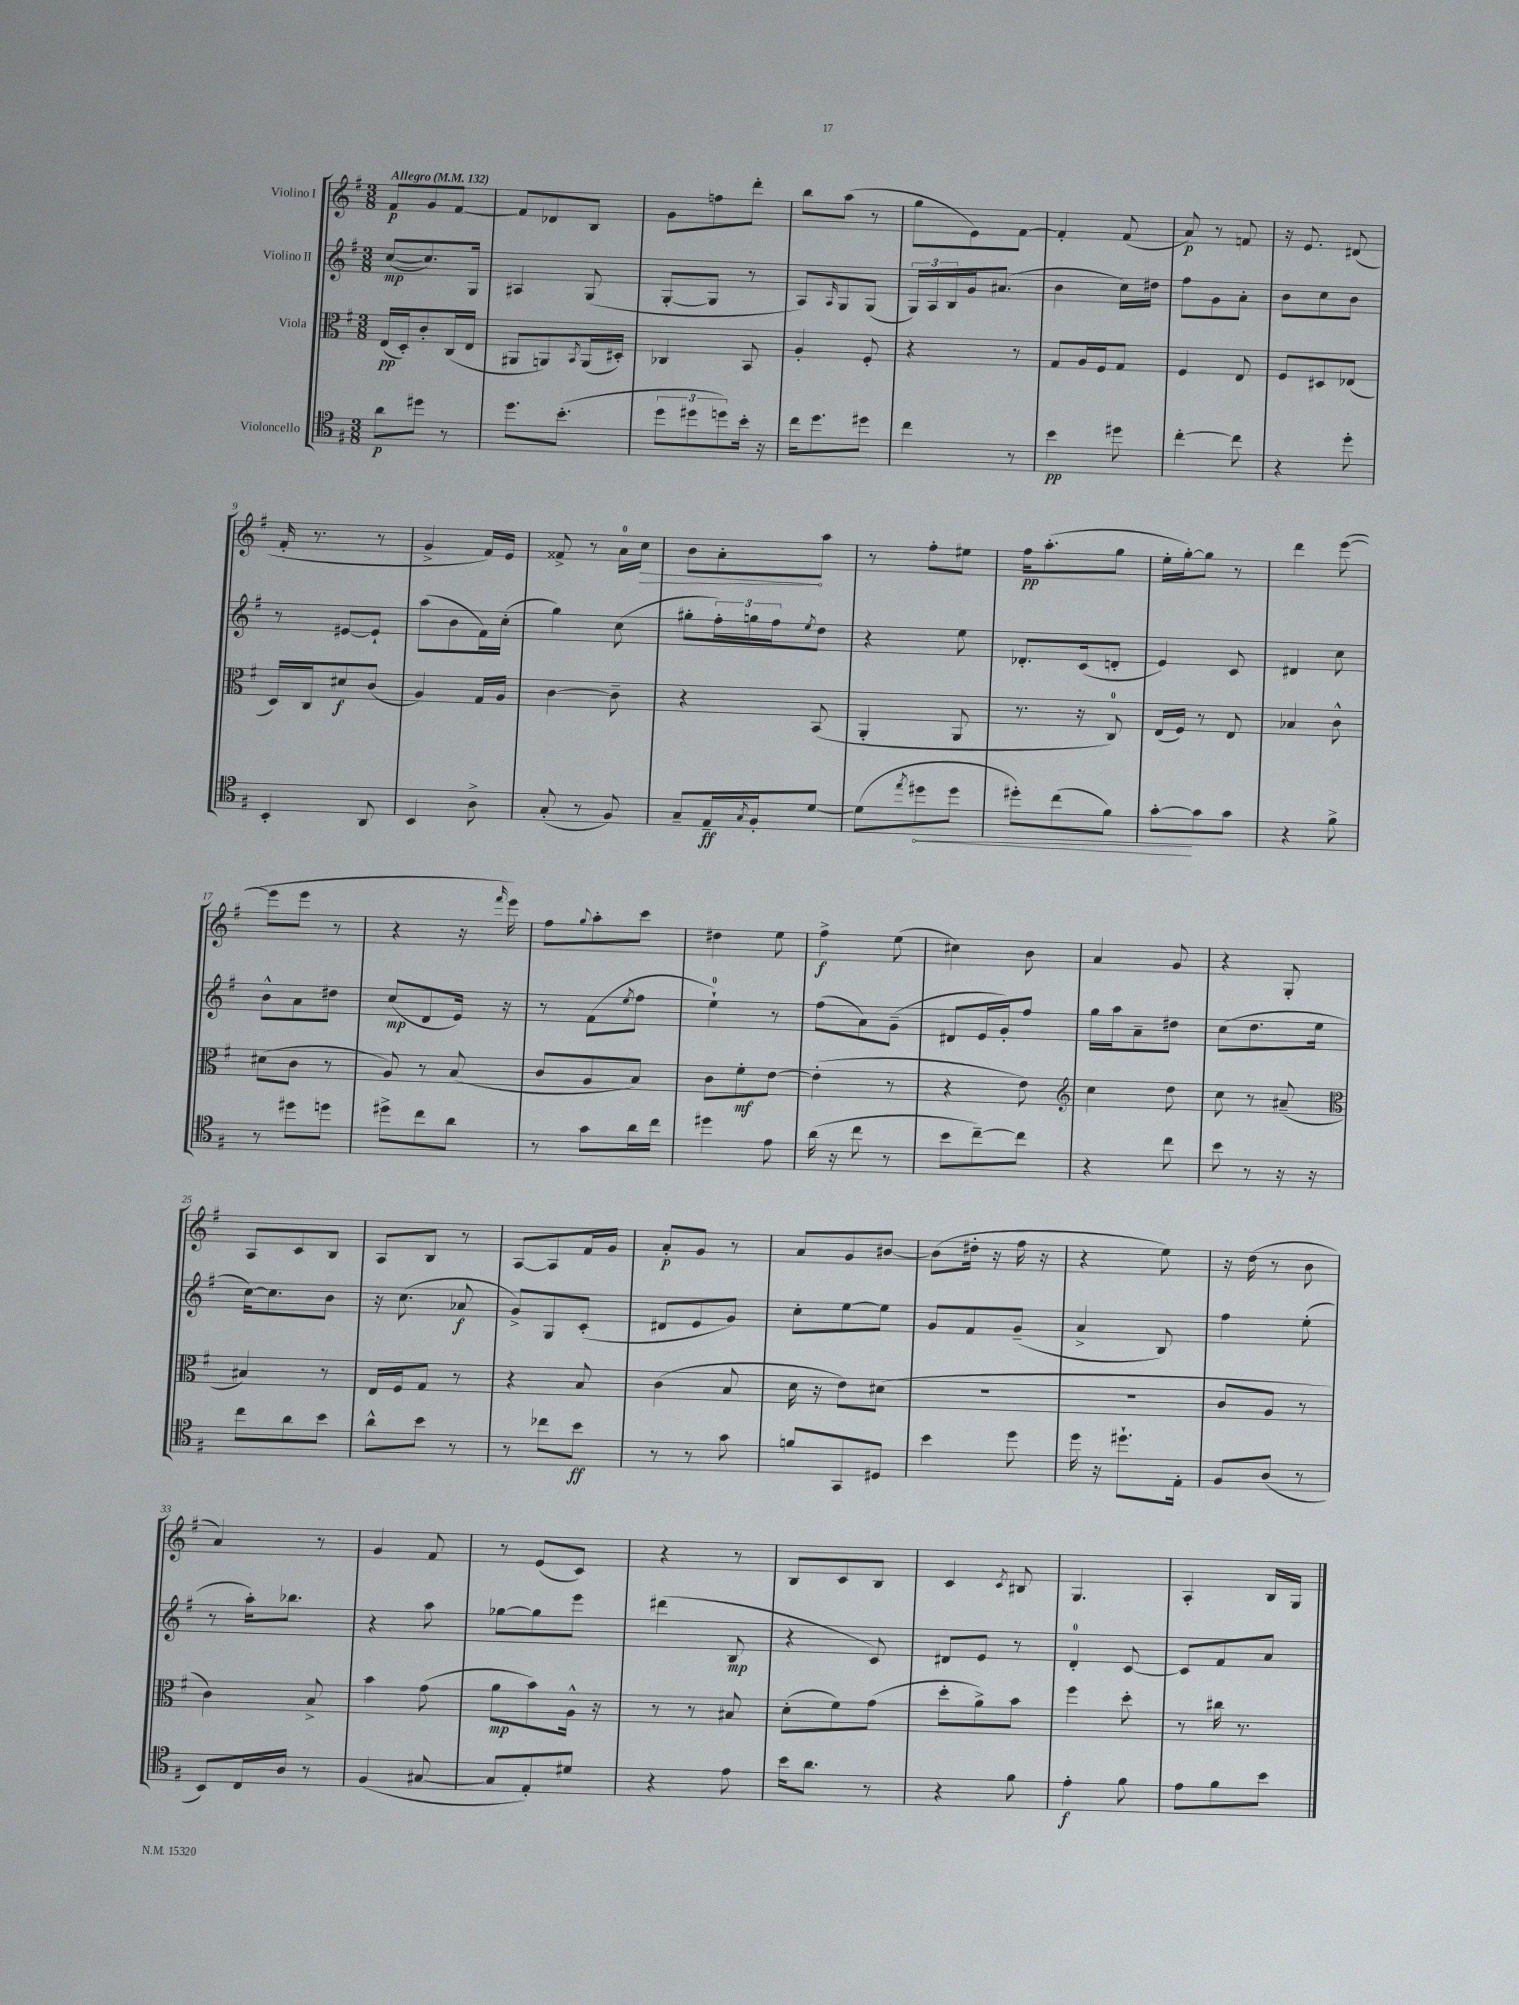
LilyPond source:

<<
\new StaffGroup <<
\new Staff = "s0" \with { instrumentName = "Violino I" } {
    \clef treble \key g \major \numericTimeSignature \time 3/8 \tempo "Allegro" 4 = 132
    fis'8\p g'8 fis'8~ |
    fis'8 des'8 b8 |
    g'8 f''8 d'''8-. |
    b''8 a''8( r8 |
    g''8 e'8) fis'8~ |
    fis'4-. fis'8( |
    a'8\p) r8 f'8 |
    r16 e'8. dis'8( |
    fis'16-. r8. r8 |
    g'4-> fis'16) e'16 |
    fisis'8-> r8 a'16-0 \once \override Hairpin.circled-tip = ##t c''16\> |
    b'8 a'8-.\! a''8 |
    r8 fis''8-. eis''8 |
    fis''16\pp a''8.-.( g''8 |
    e''16-. g''16~-.) g''8 r8 |
    d'''4 e'''8~( |
    e'''8 e'''8 r8 |
    r4 r16 \grace { fis'''16 } e'''16) |
    fis''8 \appoggiatura { g''8 } a''8-. c'''8 |
    dis''4 e''8 |
    fis''4->\f e''8( |
    cis''4) b'8 |
    a'4 g'8 |
    r4 g8-. |
    a8 c'8 b8 |
    a8 b8 r8 |
    a8~ a8 fis'16 g'16 |
    a'8-.\p g'8 r8 |
    a'8 g'8 bis'8~ |
    bis'8( dis''16-. r16 fis''16 r16 |
    r4 e''8) |
    r16 d''16( r8 b'8 |
    a'4) r8 |
    g'4 fis'8 |
    r8 e'8( c'8) |
    r4 r8 |
    b8 c'8 b8 |
    c'4 \acciaccatura { c'8 } bis8 |
    g4. |
    a4-. b16 g16 \bar "|." |
}
\new Staff = "s1" \with { instrumentName = "Violino II" } {
    \clef treble \key g \major \numericTimeSignature \time 3/8
    c''8~\mp( c''8.) g16 |
    ais4 g8( |
    g8~-. g8 r8 |
    a8) \grace { a16 } g8 g8( |
    \tuplet 3/2 { g16) a16 b16 } g'16 ais'8.( |
    b'4 c''16) dis''16 |
    fis''8 g'8 a'8-. |
    b'8 c''8 b'8 |
    r8 eis'8~ eis'8-! |
    a''8( b'8 fis'16) c''16-.( |
    g''4) c''8( |
    gis''8-. \tuplet 3/2 { fis''16-.) g''16 fis''16 } \acciaccatura { e''8 } d''8 |
    r4 e''8 |
    des'8.-. c'16( d'8-. |
    e'4) c'8 |
    dis'4 c''8 |
    b'8-^ a'8 dis''8 |
    c''8\mp( d'8 e'16) r16 |
    r8 fis'8( \acciaccatura { e''8 } fis''8 |
    e''4-0-!) r8 |
    fis''8( a'8) g'8--( |
    dis'8 e'16 g'16-.) fis''8 |
    g''16 a''16 a'8-- dis''8 |
    c''8( d''8. e''16 |
    c''16~) c''8. b'8 |
    r16 c''8.( aes'8\f |
    g'8->) g8 c'8-.( |
    dis'8 e'8 g'8) |
    c''8-. e''8~ e''8 |
    g'8 fis'8 g'8--( |
    a'4-> b8) |
    fis''4 e''8-.( |
    r8 a''16-.) bes''8. |
    r4 a''8 |
    ges''8~ ges''8 e'''8 |
    dis'''4( b8\mp |
    r4 c'8) |
    dis'8 e'8 r8 |
    d'4-0-. c'8~ |
    c'8 fis'8 a'8 \bar "|." |
}
\new Staff = "s2" \with { instrumentName = "Viola" } {
    \clef alto \key g \major \numericTimeSignature \time 3/8
    e16\pp( d16-.) c'8-. c16( e16 |
    ais,8 a,8) \acciaccatura { b,8 } a,16( dis16-.) |
    ces4 b,8 |
    a4-. fis8-. |
    r4 r8 |
    g8 a16 fis16 g8 |
    fis4 e8 |
    fis8 dis8 ees8( |
    d16) c16 dis'8\f c'8( |
    a4) g16 a16 |
    c'4~ c'8-- |
    r4 b,8( |
    a,4-. a,8 |
    r8. r16 c8-0) |
    e16( fis16) r8 e8 |
    bes4 c'8-^ |
    dis'8( c'8 r8 |
    a8) r8 b8( |
    c'8 a8 b8) |
    c'8 fis'8-.\mf e'8~ |
    e'4-.( r8 |
    r4 e'8) |
    \clef treble c''4 d''8 |
    c''8 r8 ais'8--( |
    \clef alto bis4) r8 |
    e16 fis16 g8 r8 |
    r4 b8 |
    c'4( b8 |
    d'16 r16 e'8) dis'8( |
    R4. |
    r4. |
    c'8 a8 r8 |
    c'4) b8-> |
    b'4 g'8( |
    a'8\mp b'8) a16-^ r16 |
    r8 r8 bis8 |
    d'8-.( fis'8) g'8( |
    d''8-. a'8->) b'8 |
    fis''4 d''8-. |
    r8 cis''16 r8. \bar "|." |
}
\new Staff = "s3" \with { instrumentName = "Violoncello" } {
    \clef tenor \key g \major \numericTimeSignature \time 3/8
    a'8\p dis''8 r8 |
    d''8. b'8.-.( |
    \tuplet 3/2 { d''8 dis''8 d''8) } b'16-. r16 |
    c''16 d''8. dis''8 |
    c''4 r8 |
    b'4\pp dis''8 |
    c''4~-. c''8 |
    r4 d''8-. |
    b,4-. a,8 |
    b,4 a8-> |
    g8-.( r8 fis8) |
    g8-- e16--\ff \acciaccatura { g8 } fis16-. d'8~ |
    d'8( \acciaccatura { e''8 } \once \override Hairpin.circled-tip = ##t dis''8\< dis''8 |
    dis''8-.) c''8( fis'8) |
    g'8~-.\! g'8 g'8 |
    r4 fis'8-> |
    r8 dis''8 d''8 |
    dis''8-> c''8 a'8 |
    r8 g'8 a'16 c''16 |
    dis''4 e'8 |
    a'16( r16 c''8 r8 |
    b'8 c''8~--) c''8 |
    r4 c''8 |
    b'8 r8 r16 r16 |
    c''8 a'8 b'8 |
    a'8-^ b'8 r8 |
    r8 ces''8 b'8\ff |
    r8 r8 g'8 |
    f'8 g,8 dis8 |
    b'4 d''8 |
    d''16 r16 dis''8.-! e16-. |
    fis8 a8( r8 |
    b,8) c16 a16 r8 |
    fis4( gis8~ |
    gis8 e8-.) dis'8 |
    r4 e'8 |
    b'16 a'8. r8 |
    r4 fis'8 |
    e'4-.\f fis'8 |
    e'8 fis'8 b'8 \bar "|." |
}
>>
>>
